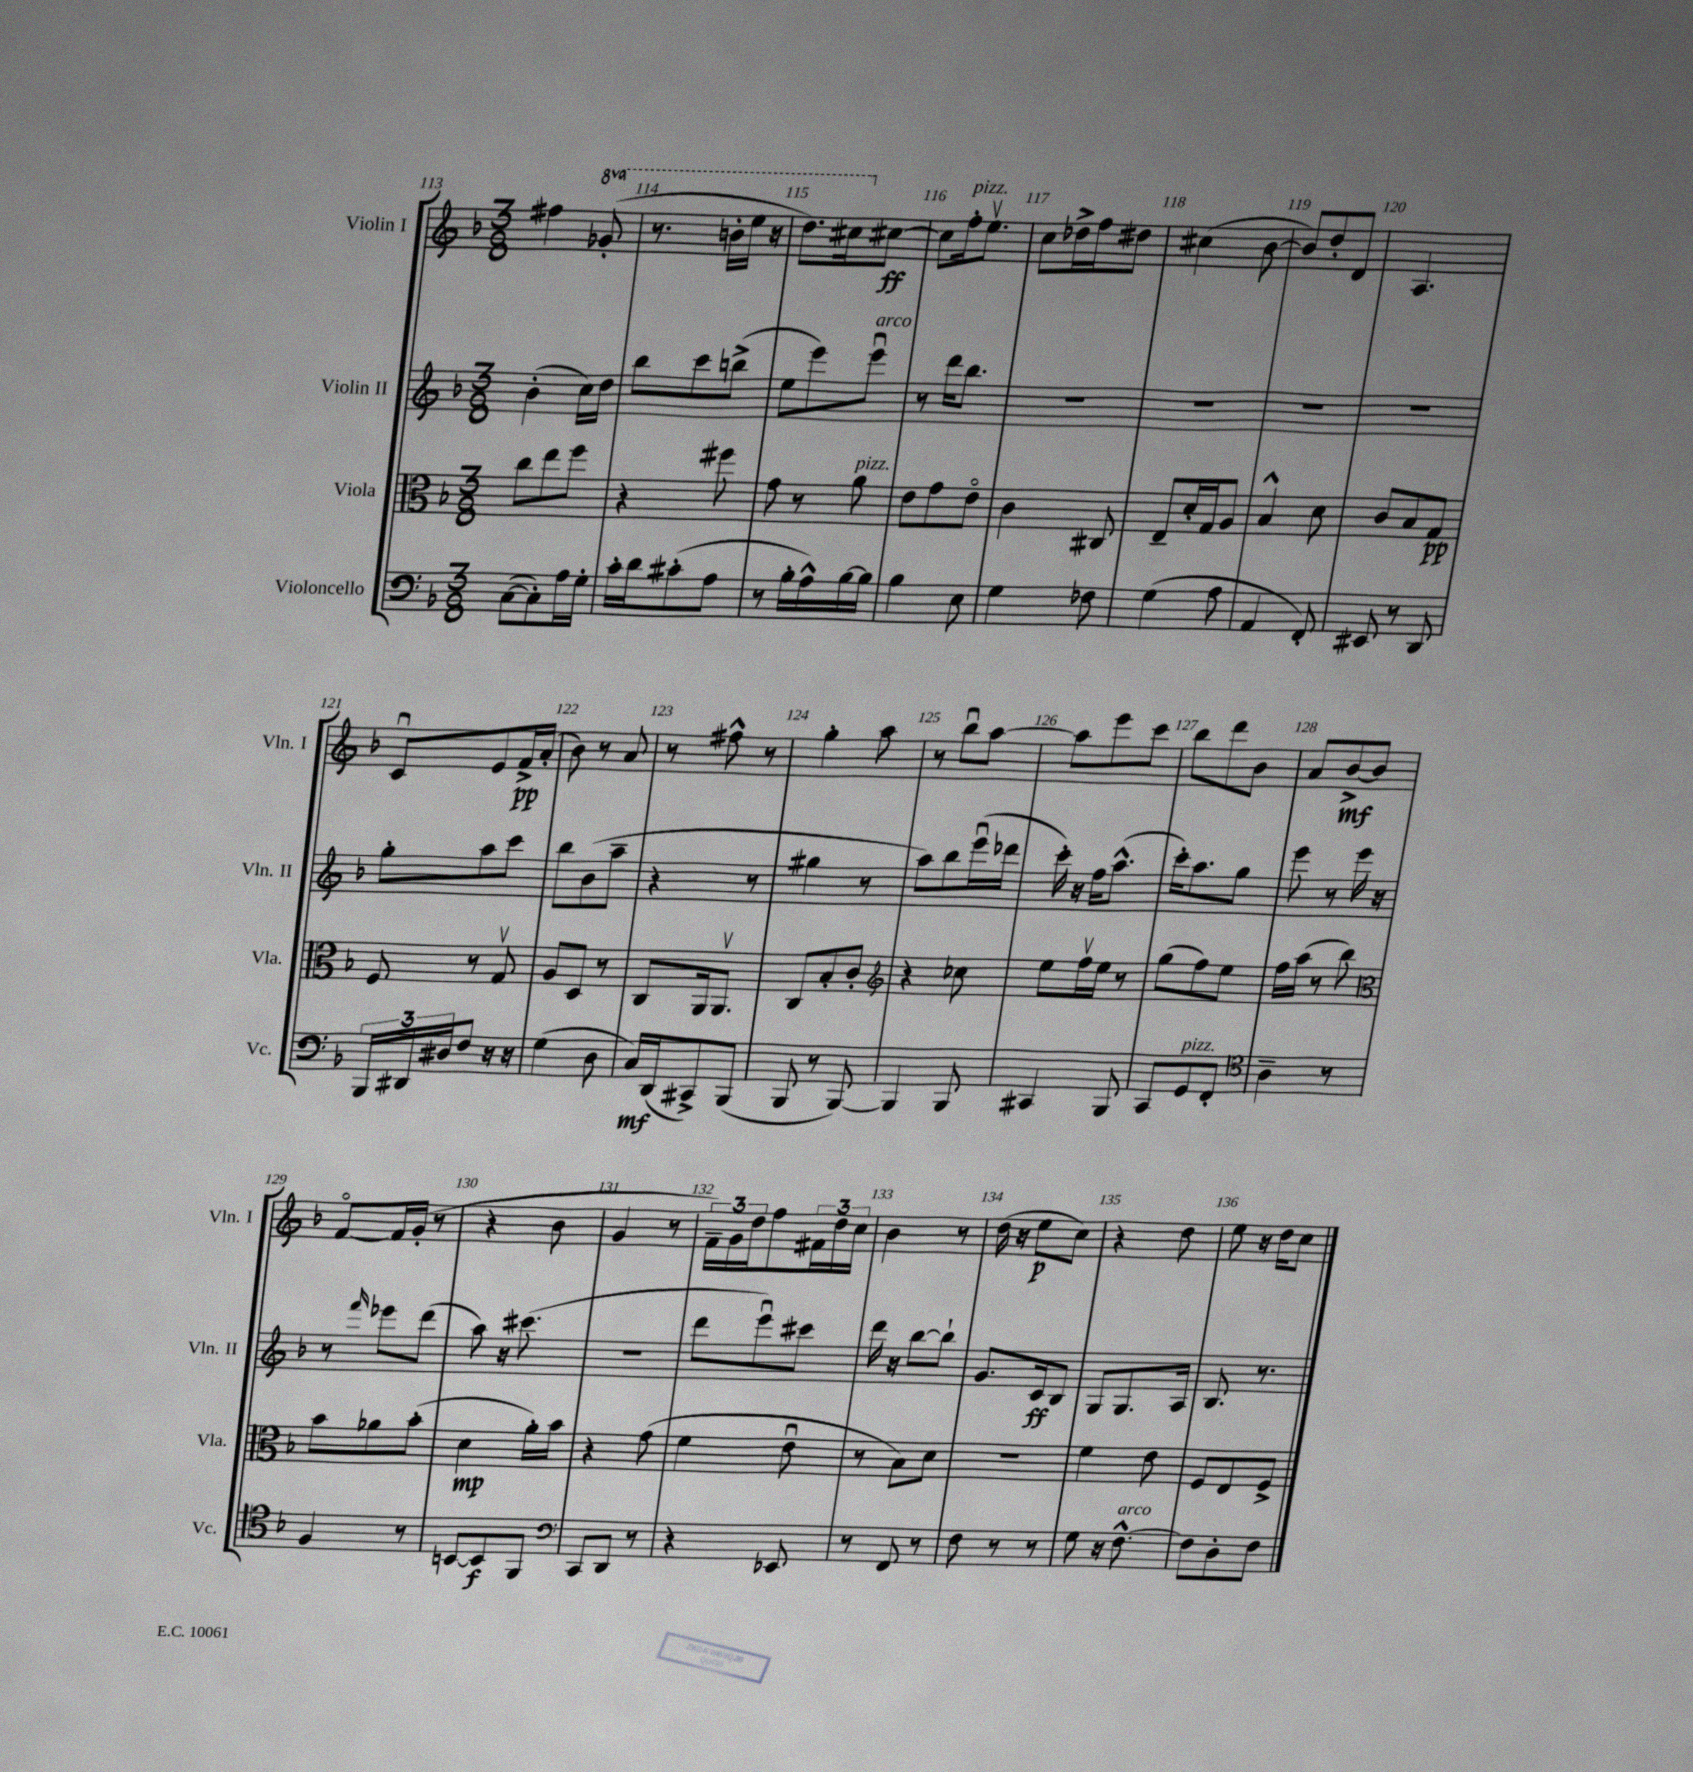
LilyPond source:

<<
\new StaffGroup <<
\new Staff = "s0" \with { instrumentName = "Violin I" shortInstrumentName = "Vln. I" } {
    \clef treble \key f \major \numericTimeSignature \time 3/8 \set Staff.ottavationMarkups = #ottavation-simple-ordinals
    fis''4 \ottava #1 ges''8-.( |
    r8. b''16-. e'''16 r16 |
    d'''8.) cis'''16 \ottava #0 cis''8~\ff |
    cis''8 f''16-.^\markup { \italic "pizz." } e''8.\upbow |
    c''8 des''16-> f''16 dis''8 |
    cis''4( bes'8~ |
    bes'8) d''8-. d'8 |
    a4. |
    c'8\downbow e'8 f'16->\pp a'16-.( |
    bes'8) r8 a'8 |
    r8 fis''8-^ r8 |
    g''4-. a''8 |
    r8 bes''8\downbow a''8~ |
    a''8 e'''8 c'''8 |
    bes''8 d'''8 bes'8 |
    a'8 bes'8~->\mf bes'8 |
    f'8~\flageolet f'16 g'16-.( r8 |
    r4 bes'8 |
    g'4 r8 |
    \tuplet 3/2 { f'16--) g'16 d''16 } f''8 \tuplet 3/2 { fis'16 d''16 c''16 } |
    bes'4 r8 |
    d''16( r16 e''8\p c''8) |
    r4 d''8 |
    e''8 r16 d''16 c''8 \bar "|." |
}
\new Staff = "s1" \with { instrumentName = "Violin II" shortInstrumentName = "Vln. II" } {
    \clef treble \key f \major \numericTimeSignature \time 3/8
    bes'4-.( c''16) d''16 |
    bes''8 c'''8 b''8->( |
    e''8 e'''8) e'''8\downbow^\markup { \italic "arco" } |
    r8 d'''16 bes''8. |
    R4. |
    R4. |
    R4. |
    R4. |
    g''8-. a''8 c'''8 |
    bes''8 bes'8( a''8-- |
    r4 r8 |
    gis''4 r8 |
    a''8) bes''8 e'''16\downbow( des'''16 |
    c'''16-.) r16 f''16 a''8.-^( |
    c'''16-.) a''8. g''8 |
    e'''8 r8 e'''16 r16 |
    r8 \grace { f'''16 } ees'''8 d'''8( |
    a''8) r16 cis'''8.( |
    r4. |
    d'''8 e'''8\downbow) cis'''8 |
    d'''16 r16 bes''8~ bes''8-! |
    g'8. c'16\ff bes8 |
    g8 g8. a16 |
    bes8. r8. \bar "|." |
}
\new Staff = "s2" \with { instrumentName = "Viola" shortInstrumentName = "Vla." } {
    \clef alto \key f \major \numericTimeSignature \time 3/8
    c''8 e''8 f''8 |
    r4 fis''8 |
    g'8 r8 a'8^\markup { \italic "pizz." } |
    e'8 g'8 e'8\flageolet |
    c'4 cis8 |
    e8-- d'16-. g16 a8 |
    bes4-^ d'8 |
    c'8 bes8 g8\pp |
    f8 r8 g8\upbow |
    a8 d8 r8 |
    c8 a,16 a,8.\upbow |
    c8 bes8-. c'8-. |
    \clef treble r4 ces''8 |
    e''8 f''16\upbow e''16 r8 |
    g''8( f''8) e''8 |
    f''16 a''16( r8 bes''8) |
    \clef alto bes'8 aes'8 bes'8-.( |
    d'4\mp a'16-.) bes'16 |
    r4 g'8( |
    f'4 e'8\downbow |
    r8 bes8) d'8 |
    R4. |
    f'4 e'8 |
    f8 e8 f8-> \bar "|." |
}
\new Staff = "s3" \with { instrumentName = "Violoncello" shortInstrumentName = "Vc." } {
    \clef bass \key f \major \numericTimeSignature \time 3/8
    c8~( c8-.) a16 g16-. |
    c'16-. d'16 cis'8-.( a8 |
    r8 bes16-. a16-^) bes16~ bes16 |
    bes4 e8 |
    g4 fes8 |
    g4( a8 |
    a,4 f,8-.) |
    eis,8 r8 d,8 |
    \tuplet 3/2 { bes,,16 dis,16 dis16 } f8 r16 r16 |
    g4( d8 |
    c16\mf) d,16( cis,8->) bes,,8( |
    bes,,8 r8 bes,,8~) |
    bes,,4 bes,,8 |
    cis,4 bes,,8 |
    c,8 g,8^\markup { \italic "pizz." } f,8-. |
    \clef tenor a4-- r8 |
    f4 r8 |
    b,8~ b,8\f f,8 |
    \clef bass c,8 d,8 r8 |
    r4 ees,8 |
    r8 f,8 r8 |
    f8 r8 r8 |
    g8 r16 f8.~-^^\markup { \italic "arco" } |
    f8 d8-. f8 \bar "|." |
}
>>
>>
\layout { \context { \Score currentBarNumber = #113 \override BarNumber.break-visibility = ##(#f #t #t) barNumberVisibility = #all-bar-numbers-visible } }
